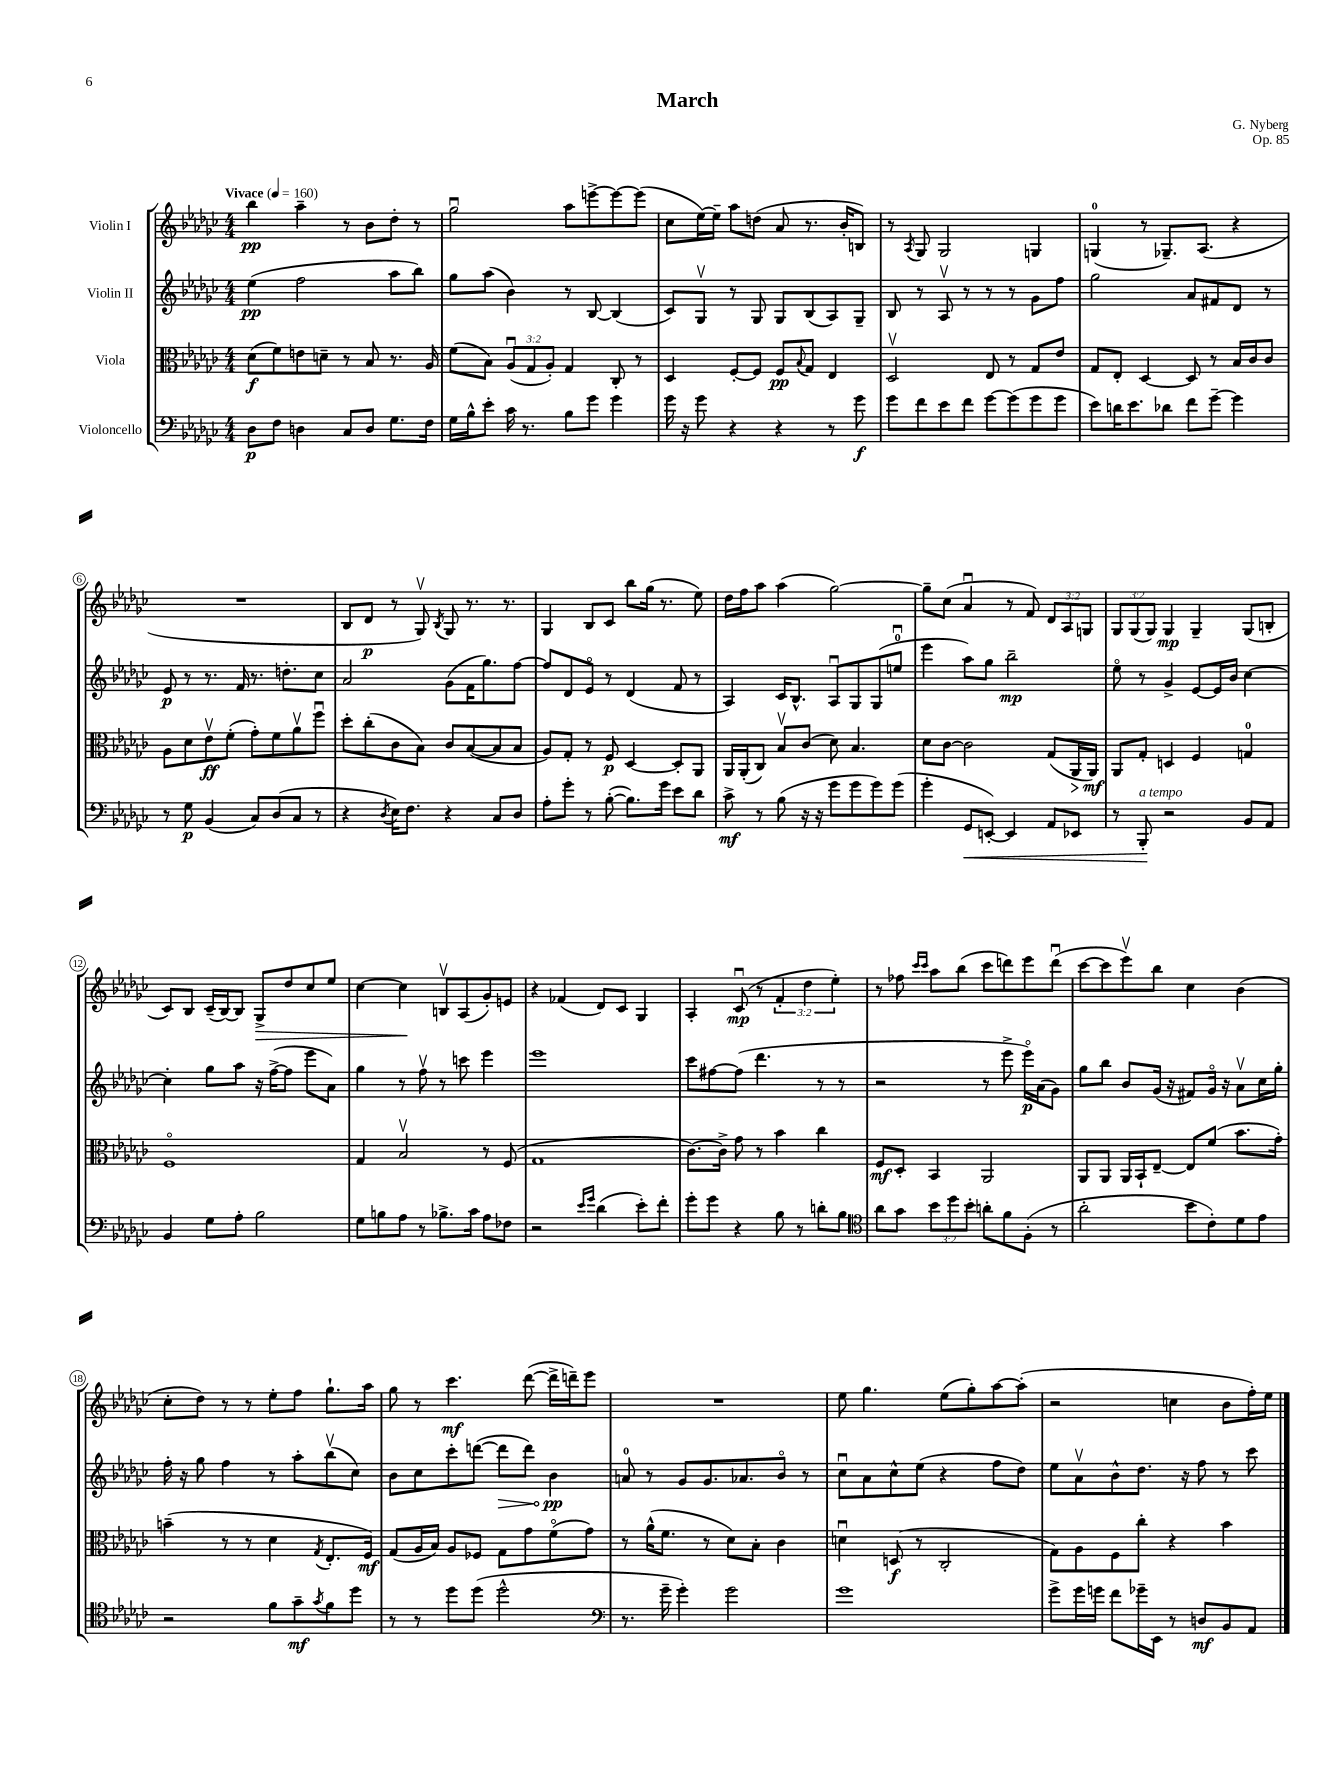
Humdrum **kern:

**kern	**kern	**kern	**kern
*staff4	*staff3	*staff2	*staff1
*clefF4	*clefC3	*clefG2	*clefG2
*k[b-e-a-d-g-c-]	*k[b-e-a-d-g-c-]	*k[b-e-a-d-g-c-]	*k[b-e-a-d-g-c-]
*M4/4	*M4/4	*M4/4	*M4/4
*MM160	*MM160	*MM160	*MM160
8D-	(8d-	(4ee-	4bb-
8F	8f)	.	.
4D	8e	2ff	4aa-~
.	8d~	.	.
8C-	8r	.	8r
8D	8B-	.	8b-
8.G-	8.r	8aa-	8dd-'
.	.	8bb-)	8r
16F	16A-	.	.
=	=	=	=
16G-	(8f	8gg-	2gg-u
16B-^^	.	.	.
8e-'	8B-)	(8aa-	.
16c-	(12A-u	4b-)	.
8.r	.	.	.
.	12G-	.	.
.	12A-')	.	.
8B-	4G-	8r	8aa-
8g-	.	[8B-	[8eee^
4g-	8C-'	(4B-]	8eee_
.	8r	.	(8eee]
=	=	=	=
16g-	4D-	8c-)	8cc-
16r	.	.	.
8g-	.	8G-v	[16ee-)
.	.	.	16ee-~]
4r	[8F'	8r	8aa-
.	8F]	8G-	(8dd
4r	8F	8G-	8a-
.	8qqB-	.	.
.	8G-	(8B-	8.r
8r	4E-	8A-)	.
.	.	.	16b-'
8g-	.	8G-~	8B)
=	=	=	=
8g-	2D-v	8B-	8r
.	.	.	8qA-
8f	.	8r	8G-
8e-	.	8A-v	2G-
8f	.	8r	.
[8g-	8E-	8r	.
(8g-]	8r	8r	.
8g-	8G-	8g-	4G
8g-	8e-	8ff	.
=	=	=	=
8e-)	8G-	2gg-	(4G
16d	8E-'	.	.
8.e-	.	.	.
.	[4D-	.	8r
8d-	.	.	8.G-~)
8f	8D-]	8a-	.
.	.	.	(8.A-
[8g-~	8r	8f#	.
4g-]	16B-	8d-	4r
.	16c-	.	.
.	8c-	8r	.
=	=	=	=
8r	8A-	8e-	1r
8G-	8d-	8r	.
(4BB-	8e-v	8.r	.
.	(8f'	.	.
.	.	16f	.
8C-)	8g-')	8.r	.
(8D-	8f	.	.
.	.	8.dd'	.
8C-	8a-v	.	.
8r	8ffu	8cc-	.
=	=	=	=
4r	8dd-'	2a-	8B-
.	(8cc-'	.	8d-
8qD-	.	.	.
16E-)	8c-	.	8r
8.F	.	.	.
.	8B-)	.	8G-v)
.	.	.	8qB-
4r	8c-	(8g-	8G-
.	([8B-	16f	8.r
.	.	8.gg-)	.
8C-	8B-]	.	.
.	.	.	8.r
8D-	8B-	[8ff	.
=	=	=	=
8A-'	8A-)	8ff]	4G-
8g-'	8G-'	8d-	.
8r	8r	8e-o	8B-
([8B-'	8F	8r	8c-
8.B-])	[4D-	(4d-	8bb-
.	.	.	(16gg-
16g-	.	.	8.r
8e-	8D-']	8f	.
8d-	8AA-	8r	8ee-)
=	=	=	=
8c-^	16AA-	4A-)	16dd-
.	(16AA-'	.	16ff
8r	8C-)	.	8aa-
(8B-	8B-v	16c-	(4aa-
.	.	8.B-^^	.
16r	(8c-	.	.
16r	.	.	.
8g-	8d-)	8A-u	[2gg-)
8g-	4.B-	8G-	.
8g-)	.	(8G-	.
(8g-	.	8eeu	.
=	=	=	=
4g-'	8d-	4eee-	8gg-~]
.	[8c-	.	(8cc-
8GG-	2c-]	8aa-)	4a-u
[8EE')	.	8gg-	.
4EE]	.	2bb-~	8r
.	.	.	8f)
8AA-	(8G-	.	12d-
.	.	.	12A-
8EE-	16AA-	.	.
.	.	.	12G
.	16AA-)	.	.
=	=	=	=
8r	8AA-	8ee-o	12G-
.	.	.	(12G-
8BBB-'	8G-'	8r	.
.	.	.	12G-)
2r	4D	4g-^	4G-
.	4F	[8e-	4G-~
.	.	16e-]	.
.	.	16b-	.
8BB-	4G	[4cc-	(8G-
8AA-	.	.	8B'
=	=	=	=
4BB-	1Fo	4cc-']	8c-)
.	.	.	8B-
8G-	.	8gg-	(16c-~
.	.	.	[16B-)
8A-'	.	8aa-	8B-]
2B-	.	16r	8G-^
.	.	([16ff^	.
.	.	8ff]	8dd-
.	.	8eee-	8cc-
.	.	8a-)	8ee-
=	=	=	=
8G-	4G-	4gg-	[4cc-
8B	.	.	.
8A-	2B-v	8r	4cc-]
8r	.	8ffv	.
8.B-^	.	8r	8Bv
.	.	8ccc	(8A-
16c-	.	.	.
8A-	8r	4eee-	8g-')
8F-	(8F	.	8e
=	=	=	=
2r	1G-	1eee-	4r
.	.	.	(4f-
16qqe-	.	.	.
16qqg-	.	.	.
(4d-	.	.	8d-)
.	.	.	8c-
8e-')	.	.	4G-
8f'	.	.	.
=	=	=	=
8g-'	[8.c-)	8ccc-	4A-'
8g-	.	[8ff#	.
.	16c-^]	.	.
4r	8g-	(8ff#]	(8c-u
.	8r	4.ddd-	8r
8B-	4b-	.	6f'
8r	.	.	.
.	.	.	6dd-
8d'	4cc-	8r	.
.	.	.	6ee-')
8B-	.	8r	.
=	=	=	=
*clefC4	*	*	*
8a-	8F	2r	8r
8g-	8D-'	.	8ff-
.	.	.	16qqccc-
.	.	.	16qqccc-
12b-	4BB-	.	8aa-
12dd-	.	.	.
.	.	.	(8bb-
12b-'	.	.	.
8a'	2AA-	8r	8ccc-
8f	.	8eee-^	8ddd)
(8F'	.	16eee-o)	8eee-
.	.	(16a-	.
8r	.	8g-)	(8dddu
=	=	=	=
2a-'	8AA-	8gg-	[8ccc-
.	8AA-	8bb-	8ccc-]
.	16AA-	8b-	8eee-v)
.	16BB-`	.	.
.	[8E-~	(16g-	8bb-
.	.	16r	.
8b-	8E-]	8f#)	4cc-
8c-')	(8f	16g-o	.
.	.	16r	.
8d-	8.b-	8a-v	(4b-
8e-	.	16cc-	.
.	16g-')	16gg-'	.
=	=	=	=
2r	(4b~	16ff'	8cc-'
.	.	16r	.
.	.	8gg-	8dd-)
.	8r	4ff	8r
.	8r	.	8r
8f	4d-	8r	8ee-'
8g-~	.	8aa-'	8ff
8qg-	8qG-	.	.
8f	8.E-'	(8bb-v	8.gg-`
8dd-	.	8cc-)	.
.	16F)	.	16aa-
=	=	=	=
8r	(8G-	8b-	8gg-
8r	16A-	8cc-	8r
.	16B-)	.	.
8dd-	8A-	8ccc-'	4.ccc-
(8dd-	8F-	([8ddd	.
2dd-^^	8G-	8ddd]	.
.	8g-	8ddd)	([8ddd-
.	(8fo	4b-	16ddd-^]
.	.	.	16ddd~)
.	8g-)	.	8eee-
=	=	=	=
*clefF4	*	*	*
8.r	8r	8a	1r
.	(16a-^^	8r	.
16g-~	8.f	.	.
4g-')	.	8g-	.
.	8r	8.g-	.
2g-	8d-)	.	.
.	.	8.a-	.
.	8B-'	.	.
.	4c-	8b-o	.
.	.	8r	.
=	=	=	=
1g-	4du	8cc-u	8ee-
.	.	8a-	4.gg-
.	(8D	8cc-^^	.
.	8r	(8ee-	.
.	2C-'	4r	(8ee-
.	.	.	8gg-')
.	.	8ff	[8aa-
.	.	8dd-)	(8aa-']
=	=	=	=
8g-^	8G-)	8ee-	2r
16g-	8A-	8a-v	.
16g	.	.	.
8f	8F	8b-^^	.
16g-~	8cc-'	8.dd-	.
16EE-	.	.	.
8r	4r	.	4cc
.	.	16r	.
8D	.	8ff	.
8BB-	4b-	8r	8b-
8AA-	.	8ccc-	16ff')
.	.	.	16ee-
==	==	==	==
*-	*-	*-	*-
